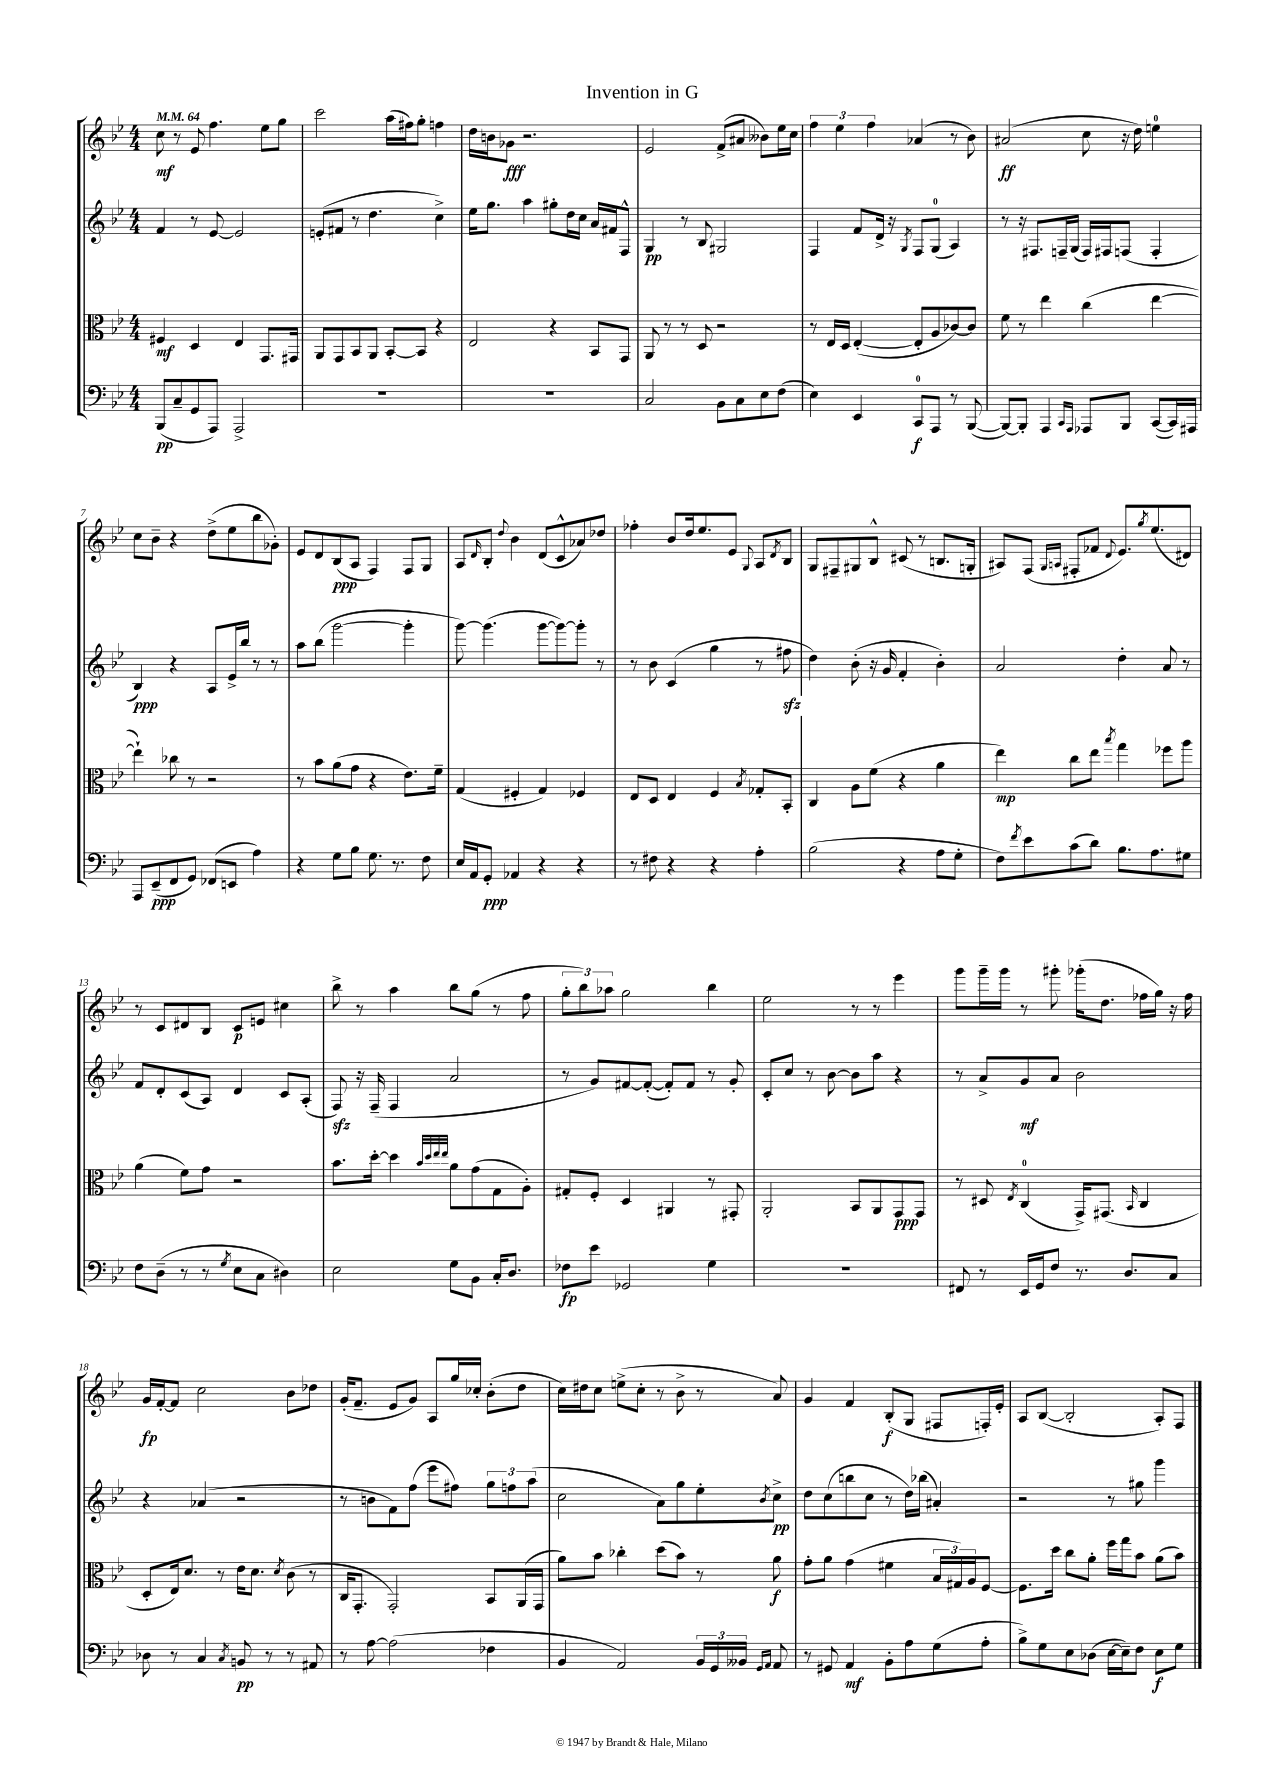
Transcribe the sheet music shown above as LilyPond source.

\header { title = "Invention in G" }
<<
\new StaffGroup <<
\new Staff = "s0" {
    \clef treble \key bes \major \numericTimeSignature \time 4/4 \tempo 4 = 64
    c''8\mf r8 ees'8 f''4. ees''8 g''8 |
    c'''2 a''16( fis''16) g''8-. f''4 |
    d''16 b'16 ges'8\fff r2. |
    ees'2 f'8->( ais'8 beses'8) ees''16 c''16 |
    \tuplet 3/2 { f''4 ees''4 f''4 } aes'4( r8 bes'8) |
    ais'2\ff( c''8 r16 d''16) e''4-0 |
    c''8 bes'8-- r4 d''8->( ees''8 bes''8 ges'8-.) |
    ees'8 d'8 bes8\ppp( a8 f4) f8 g8 |
    a8 \grace { d'16 } bes8-. \appoggiatura { d''8 } bes'4 d'8( c'8-^ aes'8) des''8 |
    fes''4-. bes'8 d''16 ees''8. ees'8 \appoggiatura { g8 } a8 \acciaccatura { d'8 } bes8 |
    g8 fis8-- gis8 bes8-^ cis'8( r8 b8. g16-. |
    ais8) f8( \grace { g16 a16 } fis8-. fes'8 \appoggiatura { d'8 } ees'8.) \acciaccatura { g''8 } ees''8.( dis'8) |
    r8 c'8 dis'8 bes8 c'8\p e'8 cis''4 |
    bes''8-> r8 a''4 bes''8 g''8( r8 f''8 |
    \tuplet 3/2 { g''8-. bes''8) aes''8 } g''2 bes''4 |
    ees''2 r8 r8 ees'''4 |
    g'''8 g'''16-- g'''16 r8 gis'''8-. ges'''16-.( d''8. fes''16 g''16) r16 fes''16 |
    g'16\fp f'16~-. f'8 c''2 bes'8 des''8 |
    g'16-.( f'8.-- ees'8 g'8) a8 g''16 ces''16-. bes'8-.( d''8 |
    c''16) dis''16 c''8 e''8->( c''8-. r8 bes'8-> r8 a'8) |
    g'4 f'4 bes8-.\f( g8 fis8 f16-.) ees'16-. |
    a8 bes8~( bes2-. a8-.) f8 \bar "|." |
}
\new Staff = "s1" {
    \clef treble \key bes \major \numericTimeSignature \time 4/4
    f'4 r8 ees'8~ ees'2 |
    e'8-.( fis'8 r8 d''4. c''4->) |
    ees''16 g''8. a''4 gis''8-. d''16 c''16 a'16 fis'16 f8-^ |
    g4\pp r8 bes8 gis2 |
    f4 f'8 d'16-> r16 \acciaccatura { g8 } f8 g8-0( a4) |
    r8 r16 fis8. f16-- g16( f16) fis16 f8( f4-. |
    bes4\ppp) r4 a8 ees'16-> bes''16 r8 r8 |
    a''8 bes''8( g'''2~ g'''4-. |
    g'''8~) g'''4.( g'''8~ g'''8~) g'''8-. r8 |
    r8 bes'8 c'4( g''4 r8 fis''8\sfz |
    d''4) bes'8-.( r16 g'16 f'4-. bes'4-.) |
    a'2 d''4-. a'8 r8 |
    f'8 d'8-. c'8( a8) d'4 c'8 a8-.( |
    f8\sfz) r16 f16--( f4 a'2 |
    r8 g'8) fis'8~ fis'8~-.( fis'8-.) fis'8 r8 g'8-. |
    c'8-. c''8 r8 bes'8~ bes'8 a''8 r4 |
    r8 a'8-> g'8\mf a'8 bes'2 |
    r4 aes'4( r2 |
    r8 b'8 f'8) f''8( ees'''8 fis''8) \tuplet 3/2 { g''8 f''8 a''8( } |
    c''2 a'8) g''8 ees''8-. \acciaccatura { bes'8 } c''8->\pp |
    d''8 c''8( b''8 c''8 r8 d''16) bes''16( ais'4-.) |
    r2 r8 gis''8 g'''4 \bar "|." |
}
\new Staff = "s2" {
    \clef alto \key bes \major \numericTimeSignature \time 4/4
    fis4\mf d4 ees4 g,8. gis,16 |
    a,8 g,8 bes,8 a,8 bes,8~-. bes,8 r4 |
    ees2 r4 bes,8 g,8 |
    a,8 r8 r8 d8 r2 |
    r8 ees16 d16 ees4~-.( ees8-. a8 ces'8~) ces'8 |
    f'8 r8 ees''4 c''4( ees''4~ |
    ees''4-!) ces''8 r8 r2 |
    r8 bes'8 a'8( g'8 r4 ees'8.) f'16-- |
    g4( fis4-. g4) fes4 |
    ees8 d8 ees4 f4 \acciaccatura { bes8 } ges8-. bes,8-. |
    c4 a8 f'8( r4 a'4 |
    ees''4\mp) c''8 ees''8 \acciaccatura { bes''8 } g''4 fes''8 a''8 |
    a'4( f'8) g'8 r2 |
    bes'8. d''16~-. d''4 \grace { bes'32 d''32 ees''32 ees''32 } a'8 g'8( g8 a8-.) |
    gis8-. f8-. d4 ais,4 r8 gis,8-. |
    a,2-. bes,8 a,8 g,8\ppp g,8 |
    r8 dis8 \acciaccatura { ees8 } c4-0( g,16->) gis,8.( \grace { bes,16 } c4 |
    d8-. ees16) d'8. r8 ees'16 d'8. \acciaccatura { d'8 } c'8( r8 |
    c16 g,8.-. g,2-.) bes,8 a,16( g,16 |
    a'8) bes'8 ces''4-. d''8( bes'8) r8 a'8\f |
    g'8-. a'8 g'4( fis'4 \tuplet 3/2 { bes16 gis16) a16 } f8~ |
    f8. d''16 c''8 a'8-. f''16 g''16 bes'8 a'8( bes'8) \bar "|." |
}
\new Staff = "s3" {
    \clef bass \key bes \major \numericTimeSignature \time 4/4
    bes,,8\pp( c8-- g,8 a,,8) a,,2-> |
    R1 |
    R1 |
    c2 bes,8 c8 ees8 f8( |
    ees4) ees,4 c,8-0\f a,,8 r8 bes,,8~( |
    bes,,8~) bes,,8-. a,,4 \grace { c,16 a,,16 } aes,,8 bes,,8 c,8~( c,16) ais,,16 |
    a,,8 ees,8--\ppp( f,8 g,8) fes,8( e,8 a4) |
    r4 g8 bes8 g8. r8. f8 |
    ees16 a,16 g,8-.\ppp aes,4 r4 r4 |
    r8 fis8 r4 r4 a4-. |
    bes2( r4 a8 g8-. |
    f8) \acciaccatura { f'8 } ees'8 c'8( d'8) bes8. a8. gis8 |
    f8 d8--( r8 r8 \acciaccatura { g8 } ees8 c8 dis4) |
    ees2 g8 bes,8 c16-. d8. |
    fes8\fp ees'8 ges,2 g4 |
    R1 |
    fis,8 r8 ees,16 g,16 f8 r8. d8. c8 |
    des8 r8 c4 \acciaccatura { c8 } b,8\pp r8 r8 ais,8 |
    r8 a8~ a2( fes4 |
    bes,4 a,2) \tuplet 3/2 { bes,16 g,16 beses,16 } \grace { g,16 a,16 } a,8 |
    r8 gis,8 a,4\mf bes,8-. a8 g8( a8-. |
    bes8->) g8 ees8 des8( ees16~ ees16--) f8 ees8\f g8 \bar "|." |
}
>>
>>
